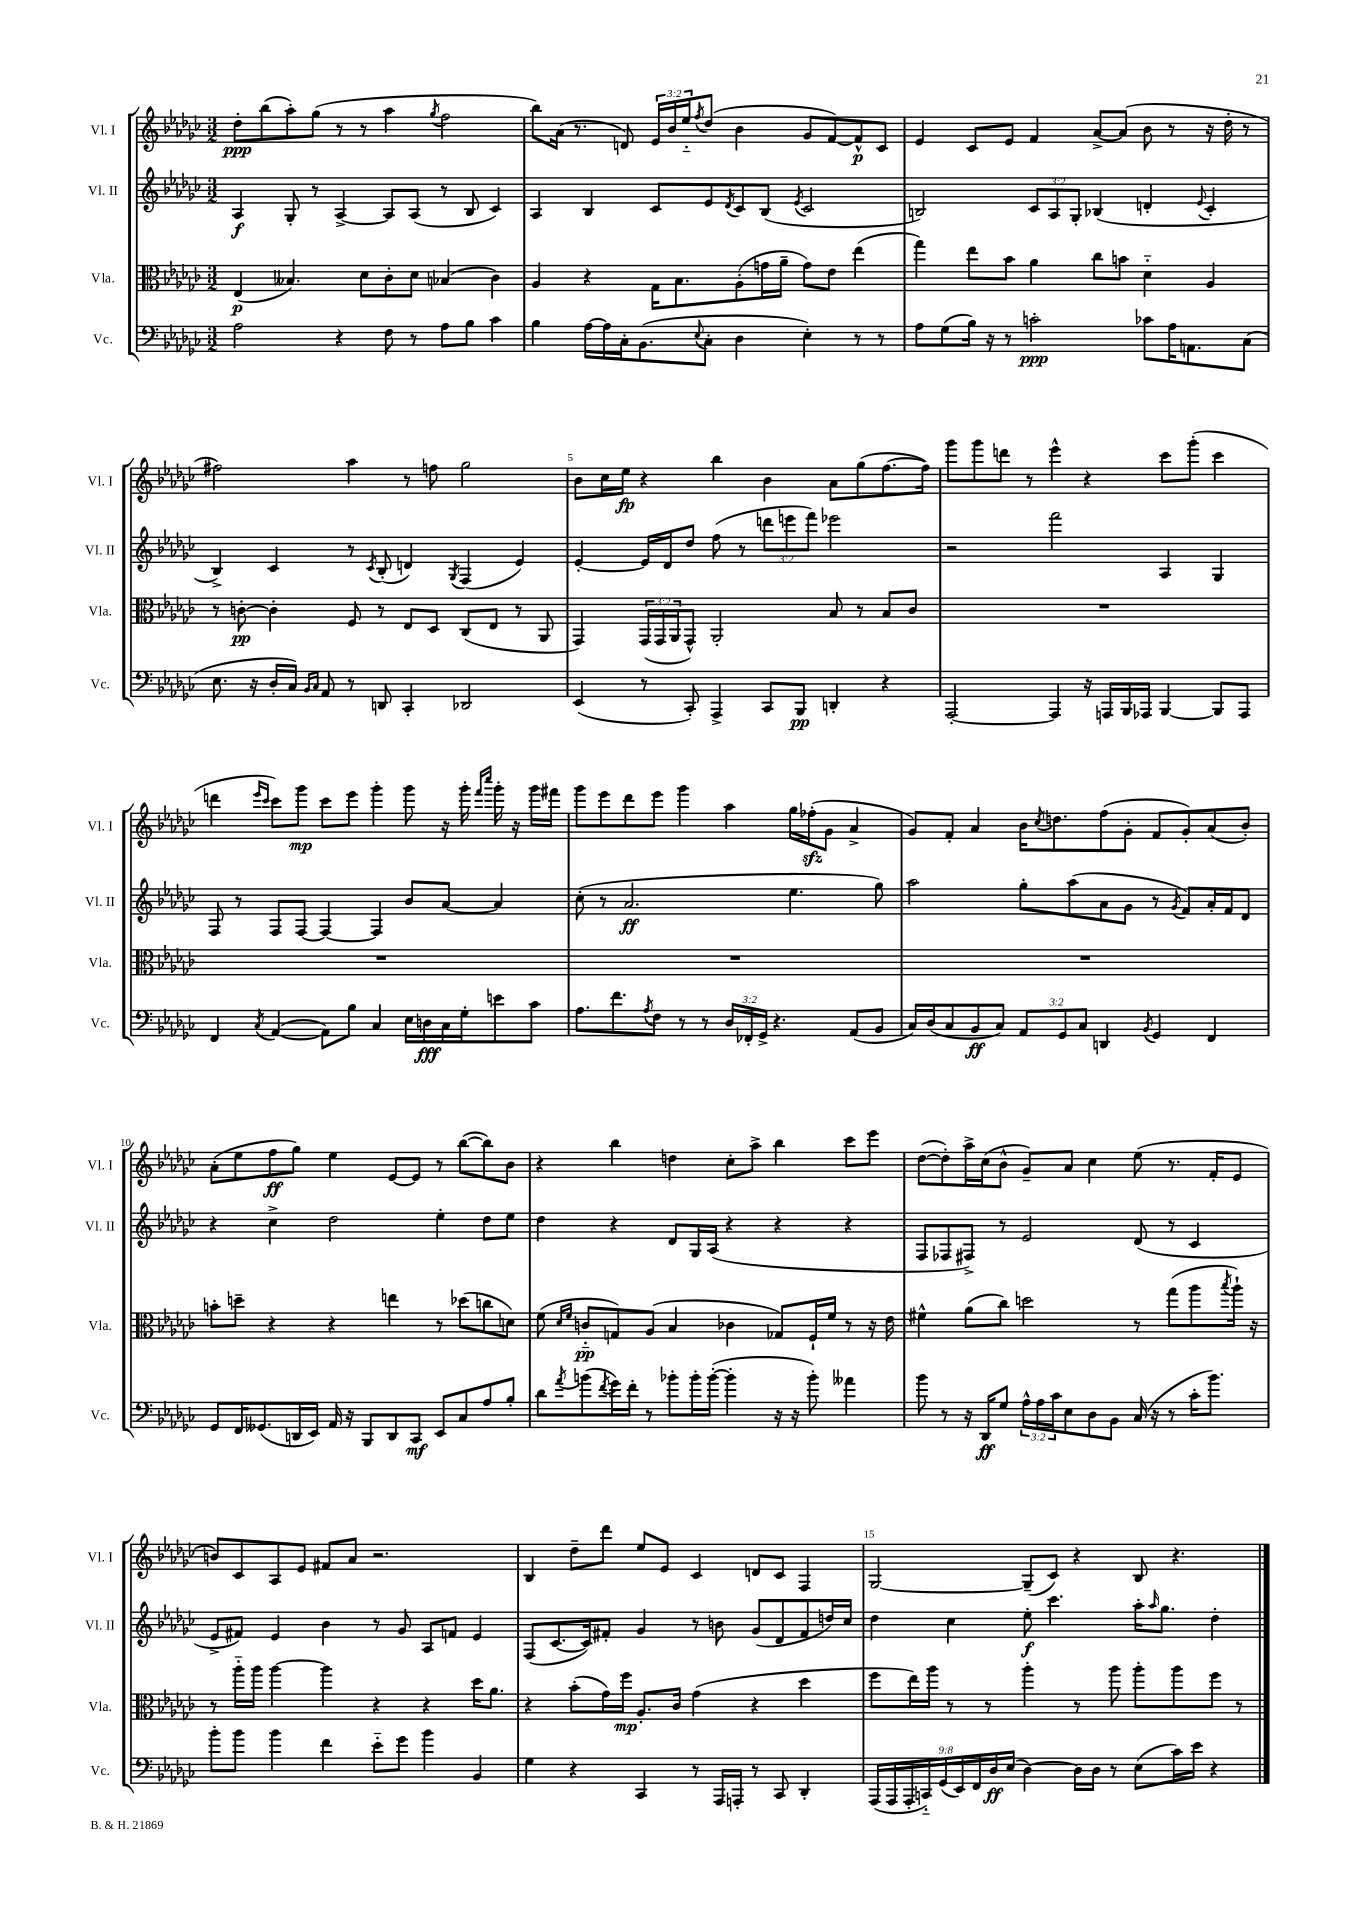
<<
\new StaffGroup <<
\new Staff = "s0" \with { instrumentName = "Vl. I" shortInstrumentName = "Vl. I" } {
    \clef treble \key ges \major \numericTimeSignature \time 3/2 \override Staff.TupletNumber.text = #tuplet-number::calc-fraction-text
    des''8-.\ppp bes''8( aes''8-.) ges''8( r8 r8 aes''4 \acciaccatura { ges''8 } f''2 |
    bes''8) aes'16( r8. d'8) \tuplet 3/2 { ees'16 bes'16 ees''16-_ } \acciaccatura { f''8 } des''8( bes'4 ges'8 f'8~) f'8-^\p ces'8 |
    ees'4 ces'8 ees'8 f'4 aes'8~-> aes'8( bes'8 r8 r16 des''16-. r8 |
    fis''2) aes''4 r8 f''8 ges''2 |
    bes'8 ces''16 ees''16\fp r4 bes''4 bes'4 aes'8 ges''8( f''8.~ f''16) |
    ges'''8 ges'''8 d'''8 r8 ees'''4-^ r4 ces'''8 ges'''8-.( ces'''4 |
    d'''4 \grace { ees'''16 ces'''16 } ces'''8) ges'''8\mp ces'''8 ees'''8 ges'''4-. ges'''8 r16 ges'''16-. \grace { f'''16 ces''''16 } ges'''16-. r16 ges'''16 fis'''16 |
    ges'''8 ees'''8 des'''8 ees'''8 ges'''4 aes''4 ges''16 fes''16-.\sfz( ges'8 aes'4-> |
    ges'8) f'8-. aes'4 bes'16 \acciaccatura { ces''8 } d''8. f''8( ges'8-. f'8 ges'8-.) aes'8( bes'8-.) |
    aes'8-.( ees''8 f''8\ff ges''8) ees''4 ees'8~ ees'8 r8 bes''8~( bes''8) bes'8 |
    r4 bes''4 d''4 ces''8-. aes''8-> bes''4 ces'''8 ees'''8 |
    des''8~( des''8-.) aes''16-> ces''16( bes'8-^ ges'8--) aes'8 ces''4 ees''8( r8. f'16-. ees'8 |
    b'8) ces'8 aes8 ees'8 fis'8 aes'8 r2. |
    bes4 des''8-- des'''8 ees''8 ees'8 ces'4 d'8 ces'8 f4 |
    ges2~ ges8--( ces'8) r4 bes8 r4. \bar "|." |
}
\new Staff = "s1" \with { instrumentName = "Vl. II" shortInstrumentName = "Vl. II" } {
    \clef treble \key ges \major \numericTimeSignature \time 3/2 \override Staff.TupletNumber.text = #tuplet-number::calc-fraction-text
    aes4\f ges8-. r8 aes4~-> aes8 aes8( r8 bes8 ces'4) |
    aes4 bes4 ces'8 ees'8 \acciaccatura { des'8 } ces'8 bes8( \acciaccatura { ees'8 } ces'2 |
    b2) \tuplet 3/2 { ces'8 aes8 ges8-. } bes4( d'4-. \appoggiatura { ees'8 } ces'4-. |
    bes4->) ces'4 r8 \acciaccatura { ces'8 } bes8-.( d'4) \acciaccatura { ges8 } f4( ees'4) |
    ees'4~-. ees'16 des'16 des''8 f''8( r8 \tuplet 3/2 { d'''8 e'''8 f'''8) } ees'''2 |
    r2 f'''2 aes4 ges4 |
    f8 r8 f8 f8~ f4~ f4 bes'8 aes'8~ aes'4 |
    ces''8-.( r8 aes'2.\ff ees''4. ges''8) |
    aes''2 ges''8-. aes''8( aes'8 ges'8 r8 \acciaccatura { ges'8 } f'8) aes'16-. f'16 des'8 |
    r4 ces''4-> des''2 ees''4-. des''8 ees''8 |
    des''4 r4 des'8 ges16 aes16( r4 r4 r4 |
    f8 fes8 fis8->) r8 ees'2 des'8( r8 ces'4 |
    ees'8-> fis'8) ees'4 bes'4 r8 ges'8 aes8 f'8 ees'4 |
    f8( ces'8.~ ces'16) fis'8-. ges'4 r8 b'8 ges'8( des'8 fis'8 d''16) ces''16 |
    des''4 ces''4 ees''8-.\f ces'''4. aes''16-. \grace { aes''16 } ges''8. des''4-. \bar "|." |
}
\new Staff = "s2" \with { instrumentName = "Vla." shortInstrumentName = "Vla." } {
    \clef alto \key ges \major \numericTimeSignature \time 3/2 \override Staff.TupletNumber.text = #tuplet-number::calc-fraction-text
    ees4\p( beses4.) des'8 ces'8-. des'8 bes4( ces'4) |
    aes4 r4 ges16 bes8. aes8-.( g'16 aes'16-- g'8) ees'8 ees''4( |
    ges''4) ees''8 bes'8 aes'4 ces''8 b'8 des'4-_ aes4 |
    r8 c'8~-.\pp c'4-. f8 r8 ees8 des8 ces8( ees8 r8 aes,8 |
    ges,4) \tuplet 3/2 { ges,16( ges,16 aes,16 } ges,8-^) aes,2-. bes8 r8 bes8 ces'8 |
    R1. |
    R1. |
    R1. |
    R1. |
    b'8-. d''8-- r4 r4 e''4 r8 des''8( c''8 d'8) |
    f'8( \grace { des'16 f'16 } c'8-_\pp g8) aes8( bes4 ces'4 ges8) f16-! f'16 r8 r16 ees'16 |
    fis'4-^ aes'8( ces''8) d''2 r8 ges''8( aes''8 \acciaccatura { bes''8 } aes''16-!) r16 |
    r8 aes''16-_ aes''16 aes''4~ aes''4 r4 r4 des''16 aes'8. |
    r4 bes'8-.( ges'16) f''16\mp aes8.-. ces'16 ges'4( r4 des''4 |
    f''8 ees''16) aes''16 r8 r8 aes''4-. r8 aes''8 aes''8-. aes''8 f''8 r8 \bar "|." |
}
\new Staff = "s3" \with { instrumentName = "Vc." shortInstrumentName = "Vc." } {
    \clef bass \key ges \major \numericTimeSignature \time 3/2 \override Staff.TupletNumber.text = #tuplet-number::calc-fraction-text
    aes2 r4 f8 r8 aes8 bes8 ces'4 |
    bes4 aes16~ aes16 ces16-. bes,8.( \appoggiatura { ees8 } ces8-. des4 ees4-.) r8 r8 |
    aes8 ges8( bes16) r16 r8 c'2-.\ppp ces'8 aes16 a,8. ces8( |
    ees8. r16 des16-. ces16) \grace { bes,16 ces16 } aes,8 r8 d,8 ces,4-. des,2 |
    ees,4( r8 ces,8-.) aes,,4-> ces,8 bes,,8\pp d,4-. r4 |
    aes,,2~-. aes,,4 r16 a,,16 bes,,16 aes,,16 bes,,4~ bes,,8 aes,,8 |
    f,4 \acciaccatura { ces8 } aes,4~( aes,8) bes8 ces4 ees16 d16\fff ces16 ges16-. e'8 ces'8 |
    aes8. f'8. \acciaccatura { aes8 } f8 r8 r8 \tuplet 3/2 { des16 fes,16-. ges,16-> } r4. aes,8( bes,8 |
    ces16) des16( ces8 bes,8\ff ces8) \tuplet 3/2 { aes,8 ges,8 ces8 } d,4 \acciaccatura { bes,8 } ges,4 f,4 |
    ges,8 f,16 geses,8.( d,16 ees,16) aes,16 r16 bes,,8 d,8 ces,8\mf ees,8 ces8 aes8 bes8-. |
    des'8 \acciaccatura { aes'8 } b'8( \acciaccatura { f'8 } ges'16) f'16-. r8 bes'8-. bes'16-. bes'16~-.( bes'4-. r16 r16 bes'8-.) aeses'4 |
    bes'8 r8 r16 des,16\ff ges8 \tuplet 3/2 { aes16-^ aes16 ces'16 } ees8 des8 bes,8 ces16( r16 r8 ces'16-. bes'8.) |
    bes'8-. bes'8 bes'4 f'4 ees'8-_ ges'8 bes'4 bes,4 |
    ges4 r4 ces,4 r8 aes,,16 a,,16-. r8 ces,8 des,4-. |
    \tuplet 9/8 { aes,,16( aes,,16 aes,,16-. c,16-_) ges,16( ees,16) f,16 des16\ff ees16( } des4~) des16 des16 r8 ees8( ces'16) ees'16 r4 \bar "|." |
}
>>
>>
\layout { \context { \Score \override BarNumber.break-visibility = ##(#f #t #t) barNumberVisibility = #(every-nth-bar-number-visible 5) } }
